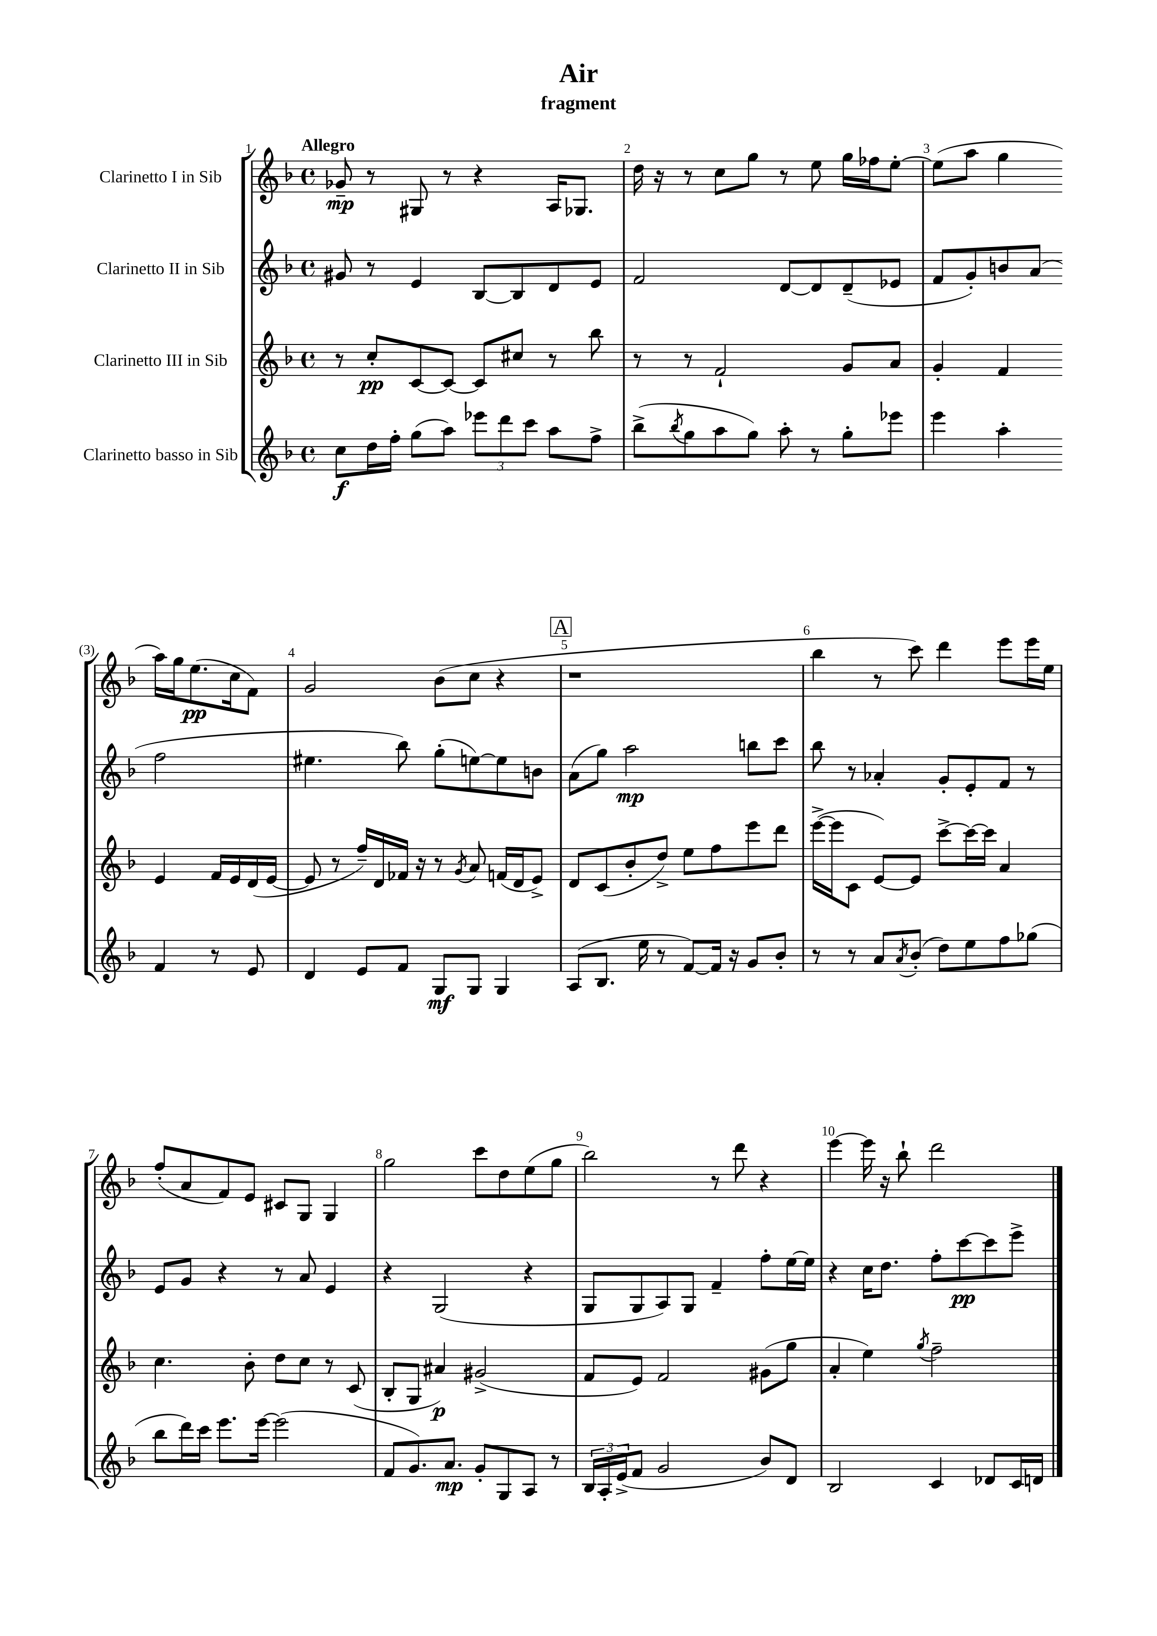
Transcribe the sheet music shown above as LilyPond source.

\header { title = "Air" subtitle = "fragment" }
<<
\new StaffGroup <<
\new Staff = "s0" \with { instrumentName = "Clarinetto I in Sib" } {
    \clef treble \key f \major \defaultTimeSignature \time 4/4 \tempo "Allegro"
    ges'8--\mp r8 gis8 r8 r4 a16 ges8. |
    d''16 r16 r8 c''8 g''8 r8 e''8 g''16 fes''16 e''8~-. |
    e''8( a''8 g''4 a''16) g''16 e''8.\pp( c''16 f'8) |
    g'2 bes'8( c''8 r4 |
    \mark \markup { \box "A" } r1 |
    bes''4 r8 c'''8) d'''4 e'''8 e'''16 e''16 |
    f''8-.( a'8 f'8) e'8 cis'8 g8 g4 |
    g''2 c'''8 d''8 e''8( g''8 |
    bes''2) r8 d'''8 r4 |
    e'''4~ e'''16 r16 bes''8-! d'''2 \bar "|." |
}
\new Staff = "s1" \with { instrumentName = "Clarinetto II in Sib" } {
    \clef treble \key f \major \defaultTimeSignature \time 4/4
    gis'8 r8 e'4 bes8~ bes8 d'8 e'8 |
    f'2 d'8~ d'8 d'8--( ees'8 |
    f'8 g'8-.) b'8 a'8( f''2 |
    eis''4. bes''8) g''8-.( e''8~) e''8 b'8 |
    \mark \markup { \box "A" } a'8( g''8) a''2\mp b''8 c'''8 |
    bes''8 r8 aes'4-. g'8-. e'8-. f'8 r8 |
    e'8 g'8 r4 r8 a'8 e'4 |
    r4 g2( r4 |
    g8 g8 a8) g8 f'4-- f''8-. e''16~ e''16 |
    r4 c''16 d''8. f''8-. c'''8~\pp c'''8 e'''8-> \bar "|." |
}
\new Staff = "s2" \with { instrumentName = "Clarinetto III in Sib" } {
    \clef treble \key f \major \defaultTimeSignature \time 4/4
    r8 c''8-.\pp c'8~ c'8~ c'8 cis''8 r8 bes''8 |
    r8 r8 f'2-! g'8 a'8 |
    g'4-. f'4 e'4 f'16 e'16 d'16( e'16~ |
    e'8 r8 f''16--) d'16 fes'16 r16 r8 \acciaccatura { g'8 } a'8 f'16( d'16 e'8->) |
    \mark \markup { \box "A" } d'8 c'8( bes'8-. d''8->) e''8 f''8 e'''8 d'''8 |
    e'''16~->( e'''16 c'8 e'8~) e'8 c'''8~-> c'''16~ c'''16 a'4 |
    c''4. bes'8-. d''8 c''8 r8 c'8( |
    bes8-. g8 ais'4\p) gis'2->( |
    f'8 e'8) f'2 gis'8( g''8 |
    a'4-. e''4) \acciaccatura { g''8 } f''2-- \bar "|." |
}
\new Staff = "s3" \with { instrumentName = "Clarinetto basso in Sib" } {
    \clef treble \key f \major \defaultTimeSignature \time 4/4
    c''8\f d''16 f''16-. g''8( a''8) \tuplet 3/2 { ees'''8 d'''8 c'''8 } a''8 f''8-> |
    bes''8->( \acciaccatura { bes''8 } g''8 a''8 g''8) a''8-. r8 g''8-. ees'''8 |
    e'''4 a''4-. f'4 r8 e'8 |
    d'4 e'8 f'8 g8\mf g8 g4 |
    \mark \markup { \box "A" } a8( bes8. e''16 r8 f'8~) f'16 r16 g'8 bes'8-. |
    r8 r8 a'8 \acciaccatura { a'8 } bes'8-.( d''8) e''8 f''8 ges''8( |
    bes''8 d'''16) c'''16 e'''8. e'''16~ e'''2( |
    f'8 g'8.) a'8.\mp g'8-. g8 a8 r8 |
    \tuplet 3/2 { bes16 a16-. e'16->( } f'8 g'2 bes'8) d'8 |
    bes2 c'4 des'8 c'16 d'16 \bar "|." |
}
>>
>>
\layout { \context { \Score \override BarNumber.break-visibility = ##(#f #t #t) barNumberVisibility = #all-bar-numbers-visible } }
